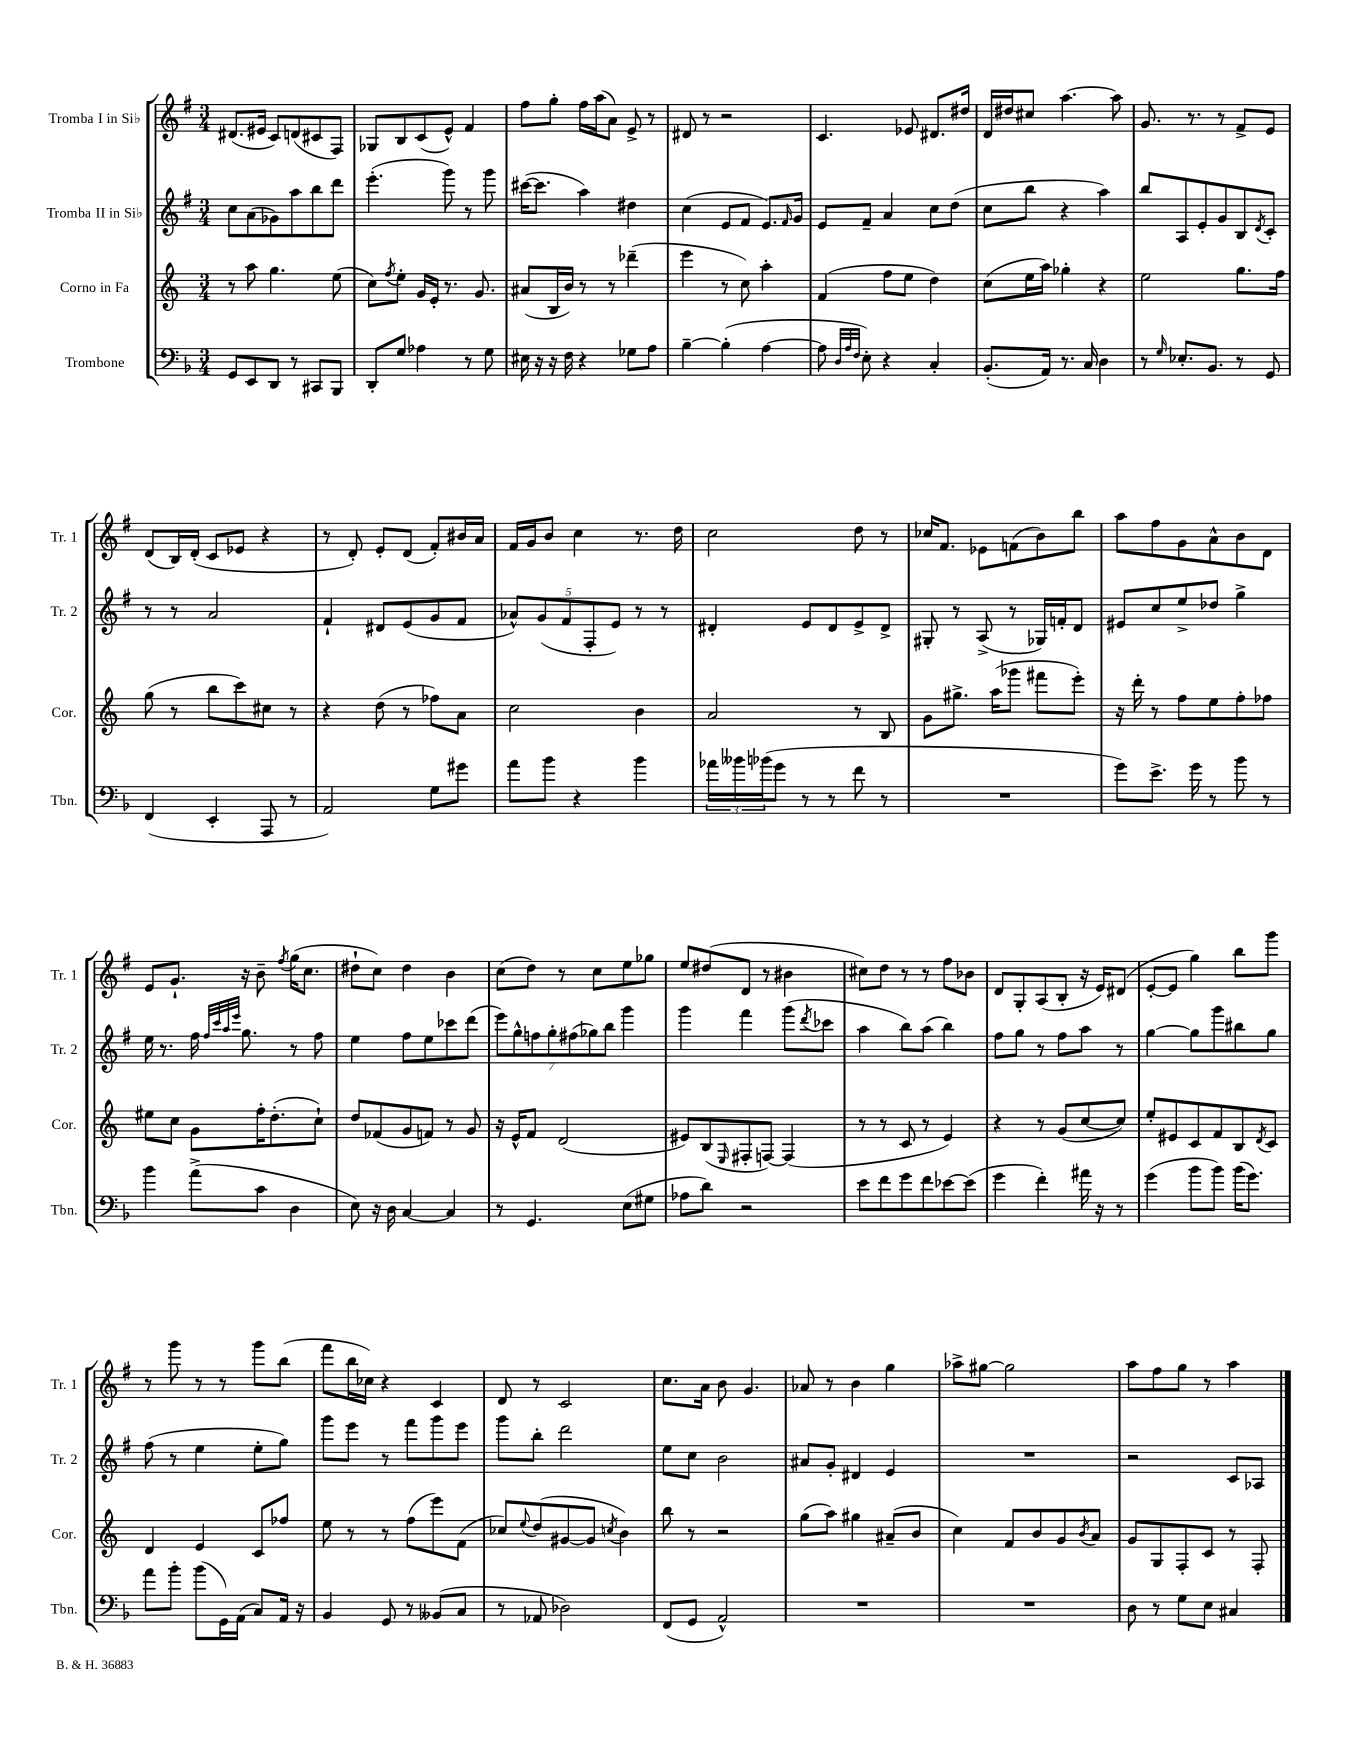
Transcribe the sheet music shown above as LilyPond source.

<<
\new StaffGroup <<
\new Staff = "s0" \with { instrumentName = "Tromba I in Sib" shortInstrumentName = "Tr. 1" } {
    \clef treble \key g \major \numericTimeSignature \time 3/4
    dis'8.( eis'16 c'8) d'8( cis'8 fis8) |
    ges8 b8 c'8( e'8-^) fis'4 |
    fis''8 g''8-. fis''16 a''16( a'8) e'8-> r8 |
    dis'8 r8 r2 |
    c'4. ees'8 dis'8. dis''16 |
    d'16 dis''16 cis''8 a''4.~ a''8 |
    g'8. r8. r8 fis'8-> e'8 |
    d'8( b16) d'16-.( c'8 ees'8 r4 |
    r8 d'8-.) e'8-. d'8( fis'8-.) bis'16 a'16 |
    fis'16 g'16 b'8 c''4 r8. d''16 |
    c''2 d''8 r8 |
    ces''16 fis'8. ees'8 f'8( b'8) b''8 |
    a''8 fis''8 g'8 a'8-^ b'8 d'8 |
    e'8 g'8.-! r16 b'8-- \acciaccatura { fis''8 } g''16( c''8. |
    dis''8-! c''8) dis''4 b'4 |
    c''8( d''8) r8 c''8 e''8 ges''8 |
    e''8 dis''8( d'8 r8 bis'4 |
    cis''8) d''8 r8 r8 fis''8 bes'8 |
    d'8 g8-. a8( b8-. r16 e'16) dis'8( |
    e'8~-. e'8 g''4) b''8 g'''8 |
    r8 g'''8 r8 r8 g'''8 b''8( |
    fis'''8 b''16 ces''16) r4 c'4 |
    d'8 r8 c'2 |
    c''8. a'16 b'8 g'4. |
    aes'8 r8 b'4 g''4 |
    aes''8-> gis''8~ gis''2 |
    a''8 fis''8 g''8 r8 a''4 \bar "|." |
}
\new Staff = "s1" \with { instrumentName = "Tromba II in Sib" shortInstrumentName = "Tr. 2" } {
    \clef treble \key g \major \numericTimeSignature \time 3/4
    c''8 a'8( ges'8) a''8 b''8 d'''8 |
    e'''4.-.( g'''8) r8 g'''8 |
    cis'''16~( cis'''8. a''4) dis''4 |
    c''4( e'8 fis'8 e'8.) \grace { fis'16 } g'16 |
    e'8 fis'8-- a'4 c''8 d''8( |
    c''8 b''8 r4 a''4) |
    b''8 a8 e'8-. g'8 b8 \acciaccatura { d'8 } c'8-. |
    r8 r8 a'2 |
    fis'4-! dis'8 e'8( g'8 fis'8 |
    \tuplet 5/4 { aes'8-^) g'8( fis'8 fis8-. e'8) } r8 r8 |
    dis'4-. e'8 dis'8 e'8-> dis'8-> |
    gis8-. r8 a8->( r8 ges16) f'16-. d'8 |
    eis'8 c''8 e''8-> des''8 g''4-> |
    e''16 r8. fis''16 \grace { fis''32 c'''32 a''32 e'''32 } g''8. r8 fis''8 |
    e''4 fis''8 e''8 ces'''8 d'''8( |
    \tuplet 7/4 { e'''8) g''8-^ f''8 g''8-. fis''8( ges''8) b''8 } g'''4 |
    g'''4 fis'''4 g'''8( \acciaccatura { d'''8 } ces'''8 |
    a''4 b''8) a''8( b''4) |
    fis''8 g''8 r8 fis''8 a''8 r8 |
    g''4~ g''8 g'''8 bis''8 g''8 |
    fis''8( r8 e''4 e''8-. g''8) |
    g'''8 e'''8 r8 fis'''8 g'''8 e'''8 |
    g'''8 b''8-. d'''2 |
    e''8 c''8 b'2 |
    ais'8 g'8-. dis'4 e'4 |
    R2. |
    r2 c'8 aes8 \bar "|." |
}
\new Staff = "s2" \with { instrumentName = "Corno in Fa" shortInstrumentName = "Cor." } {
    \clef treble \key c \major \numericTimeSignature \time 3/4
    r8 a''8 g''4. e''8( |
    c''8) \acciaccatura { f''8 } e''8-. g'16 e'16-. r8. g'8. |
    ais'8( b16 b'16) r8 r8 des'''4--( |
    e'''4 r8 c''8) a''4-. |
    f'4( f''8 e''8 d''4) |
    c''8( e''16 a''16) ges''4-. r4 |
    e''2 g''8. f''16 |
    g''8( r8 b''8 c'''8) cis''8 r8 |
    r4 d''8( r8 fes''8) a'8 |
    c''2 b'4 |
    a'2 r8 b8 |
    g'8 gis''8.-> a''16( ges'''8 fis'''8 e'''8-.) |
    r16 d'''16-. r8 f''8 e''8 f''8-. fes''8 |
    eis''8 c''8 g'8 f''16-. d''8.-.( c''8-!) |
    d''8 fes'8( g'8 f'8) r8 g'8 |
    r16 e'16-^ f'8 d'2( |
    eis'8) b8( \grace { e16 } fis8-. f8~) f4( |
    r8 r8 c'8 r8 e'4) |
    r4 r8 g'8( c''8~ c''8) |
    e''8-. eis'8 c'8 f'8 b8 \acciaccatura { d'8 } c'8 |
    d'4 e'4 c'8 fes''8 |
    e''8 r8 r8 f''8( e'''8) f'8( |
    ces''8) \appoggiatura { e''8 } d''8( gis'8~ gis'8 \acciaccatura { c''8 } b'4) |
    b''8 r8 r2 |
    g''8( a''8) gis''4 ais'8--( b'8 |
    c''4) f'8 b'8 g'8 \acciaccatura { b'8 } a'8 |
    g'8 g8 f8-. c'8 r8 f8-. \bar "|." |
}
\new Staff = "s3" \with { instrumentName = "Trombone" shortInstrumentName = "Tbn." } {
    \clef bass \key f \major \numericTimeSignature \time 3/4
    g,8 e,8 d,8 r8 cis,8 bes,,8 |
    d,8-. g8 aes4 r8 g8 |
    eis16 r16 r16 f16 r4 ges8 a8 |
    bes4~-- bes4-.( a4~ |
    a8 \grace { d32 a32 f32 } e8-.) r4 c4-. |
    bes,8.-.( a,16) r8. c16 d4 |
    r8 \grace { g16 } ees8.-. bes,8. r8 g,8 |
    f,4( e,4-. a,,8 r8 |
    a,2) g8 gis'8 |
    a'8 bes'8 r4 bes'4 |
    \tuplet 3/2 { aes'16 beses'16 bes'16( } g'8 r8 r8 f'8 r8 |
    R2. |
    g'8) e'8.-> g'16 r8 bes'8 r8 |
    bes'4 a'8->( c'8 d4 |
    e8) r16 d16 c4~ c4 |
    r8 g,4. e8( gis8 |
    aes8 d'8) r2 |
    e'8 f'8 g'8 f'8 ees'8~ ees'8( |
    g'4 f'4-.) ais'16 r16 r8 |
    g'4( bes'8 bes'8) bes'16( g'8.) |
    a'8 bes'8-. bes'8( g,16) a,16( c8) a,16 r16 |
    bes,4 g,8 r8 beses,8( c8 |
    r8 aes,8 des2) |
    f,8( g,8 a,2-^) |
    R2. |
    R2. |
    d8 r8 g8 e8 cis4 \bar "|." |
}
>>
>>
\layout { \context { \Score \remove "Bar_number_engraver" } }
